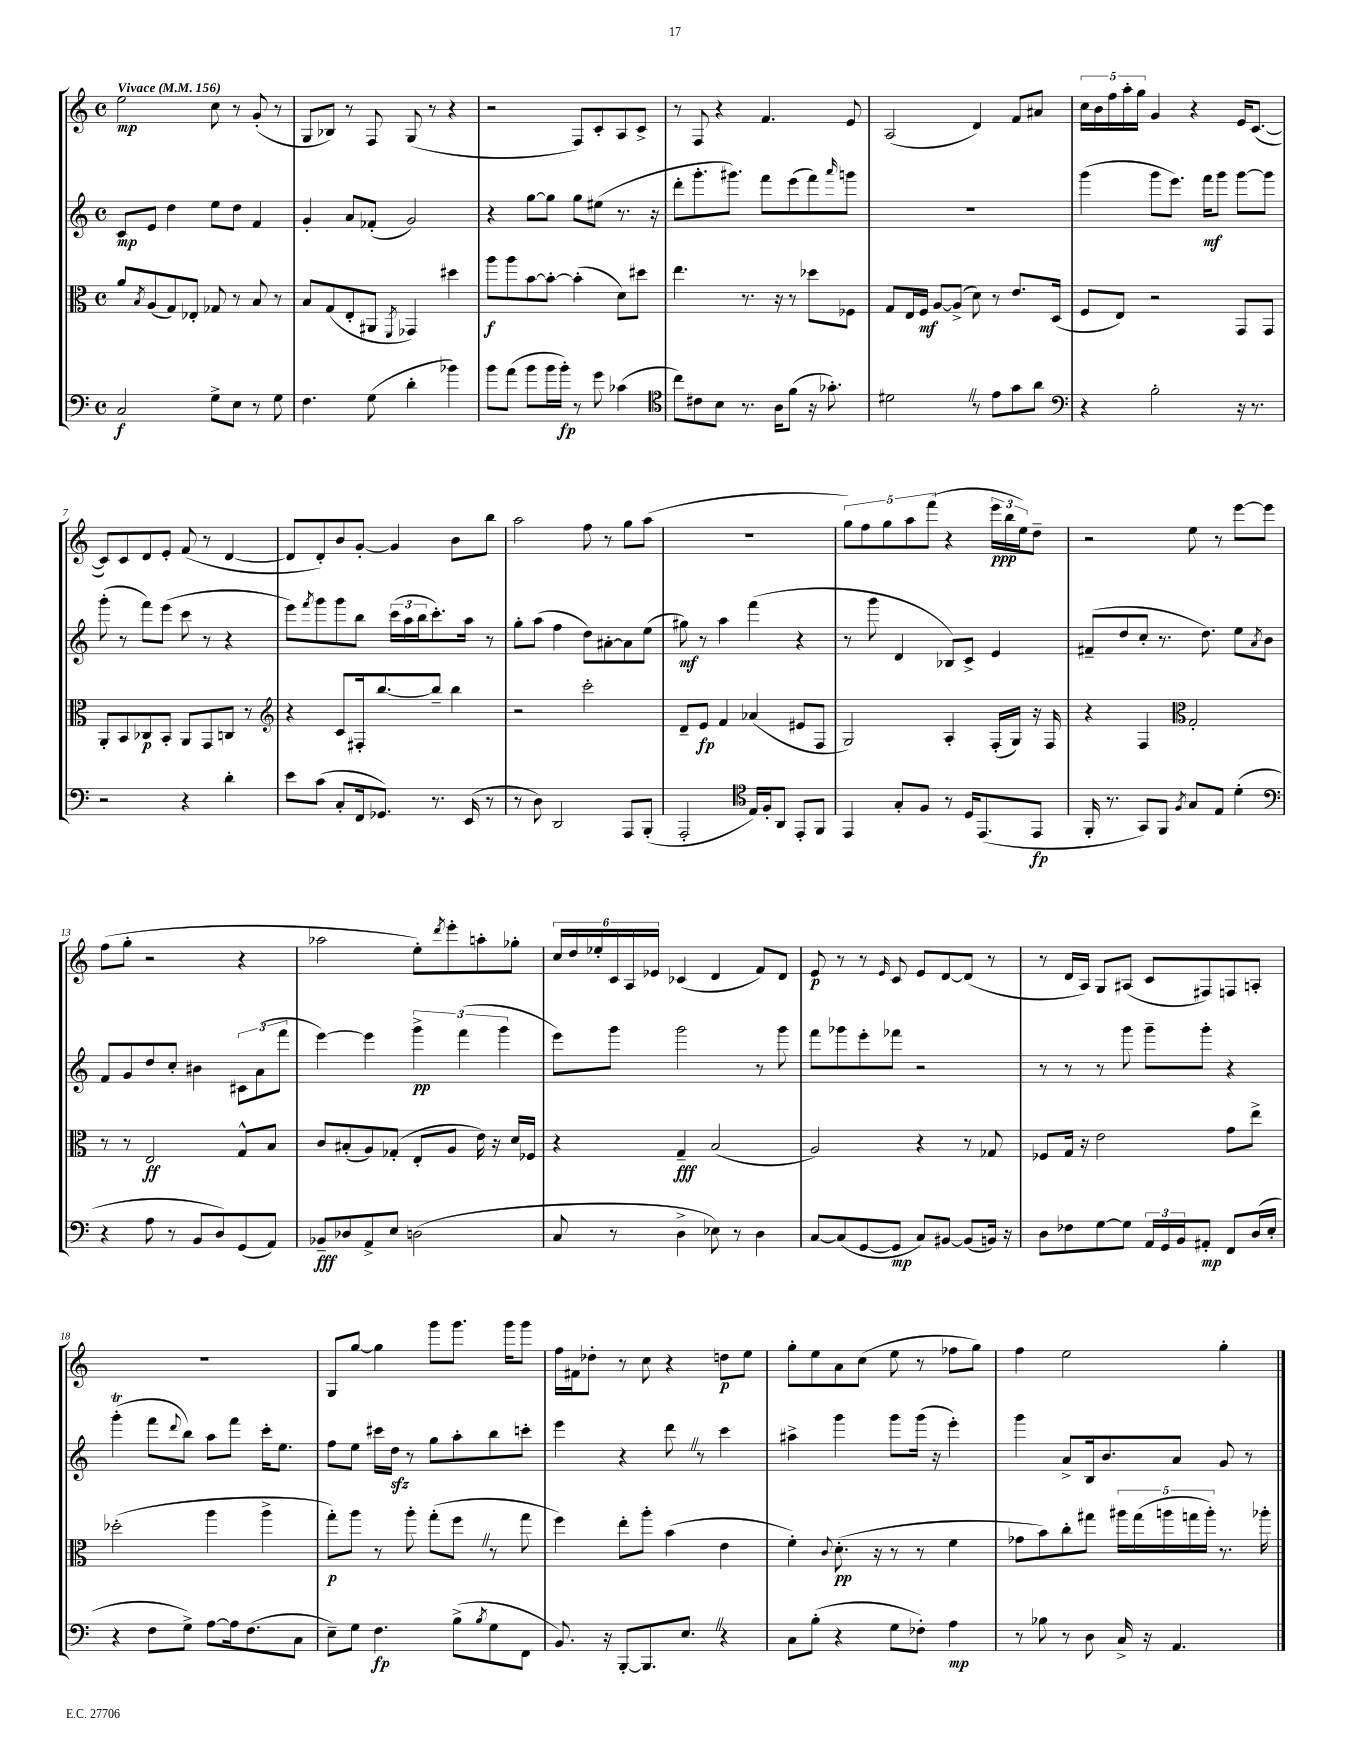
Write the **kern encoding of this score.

**kern	**kern	**kern	**kern
*staff4	*staff3	*staff2	*staff1
*clefF4	*clefC3	*clefG2	*clefG2
*k[]	*k[]	*k[]	*k[]
*M4/4	*M4/4	*M4/4	*M4/4
*met(c)	*met(c)	*met(c)	*met(c)
*MM156	*MM156	*MM156	*MM156
2C/	8a/L	8c/L	2ee\
.	8qB/	.	.
.	(8A/	8e/J	.
.	8G/)	4dd\	.
.	8E-'/J	.	.
8G^\L	8G-/	8ee\L	8cc\
8E\J	8r	8dd\J	8r
8r	8B/	4f/	(8g'/
8G\	8r	.	8r
=	=	=	=
4.F\	8B/L	4g'/	8G/L
.	(8G/	.	8B-/J)
.	8E'/	8a/L	8r
(8G\	8AA#/J	(8f-'/J	8F/
.	8qFF/	.	.
4d'\	4GG-/)	2g/)	(8G/
.	.	.	8r
4b-\)	4dd#\	.	4r
=	=	=	=
8b\L	8aa\L	4r	2r
(8a\J	8aa\	.	.
8b\L	[8b\	[8gg\L	.
16b\L	8b'\_J	8gg\]J	.
16b'\JJ)	.	.	.
8r	(4b'\]	8gg\L	8F/L)
8g\	.	(8ee#\J	8c'/
(4c-\	8d\L)	8.r	8A/
.	8dd#\J	.	8c^/J
.	.	16r	.
=	=	=	=
*clefC4	*	*	*
8cc\L)	4.ee\	8ddd'\L	8r
8c#\	.	8.ggg'\	8F/
8B\J	.	.	4r
.	.	8.ggg#\J)	.
8.r	8.r	.	.
.	.	8fff\L	4.f/
16A\LK	16r	.	.
(8f\J	8r	(8eee\	.
16r	8dd-\L	8fff\)	.
8.g-'\)	.	.	.
.	.	16qqaaa/	.
.	8F-\J	8ggg\J	8e/
=	=	=	=
2d#\	8G/L	1r	(2A/
.	16E/L	.	.
.	16F/JJ	.	.
.	[8A/L	.	.
.	(8A^/]J	.	.
8r	8d\)	.	4d/)
8e\L	8r	.	.
8g\	8.e/L	.	8f/L
8a\J	.	.	8a#/J
.	(16D/Jk	.	.
=	=	=	=
*clefF4	*	*	*
4r	8F/L	(4ggg\	20cc\LL
.	.	.	20b\
.	.	.	20ff\
.	8E/J)	.	.
.	.	.	20aa'\
.	.	.	20gg\JJ
2B'\	2r	8ggg\L	4g/
.	.	8.eee\J)	.
.	.	.	4r
.	.	16fff\LK	.
.	.	8ggg\J	.
16r	8GG/L	[8ggg\L	16e/LK
8.r	.	.	([8.c/J
.	8GG/J	8ggg\]J	.
=	=	=	=
2r	8AA'/L	(8ggg'\	8c/]L)
.	8BB/	8r	8c/
.	8C-/	8fff\L)	8d/
.	8BB'/J	(8eee\J	8e'/J
4r	8AA/L	8ccc\	(8f/
.	8GG/	8r	8r
4d'\	8C/J	4r	[4d/
.	8r	.	.
=	=	=	=
*	*clefG2	*	*
8e\L	4r	8eee\L)	8d/]L
.	.	8qfff/	.
(8c\J	.	8ggg\	8d'/)
8C'/L	8c/L	8ggg\	8b/
16FF/k	16F#'/k	8bb\J	[8g'/J
8.GG-/J)	[8.bb/	.	.
.	.	(24ccc\LL	4g/]
.	.	24aa\	.
.	.	24bb\J	.
8.r	8bb~/]J	8.ccc'\)	.
.	4bb\	.	8b\L
(16EE/	.	16aa\Jk	.
8r	.	8r	8bb\J
=	=	=	=
8r	2r	8gg'\L	2aa\
8D\)	.	(8aa\J	.
2DD/	.	4ff\	.
.	2ccc'\	8dd\L)	8ff\
.	.	[8a#'\	8r
8AAA/L	.	8a#\]	8gg\L
(8BBB'/J	.	(8ee\J	(8aa\J
=	=	=	=
2AAA'/	8d~/L	8gg#\)	1r
.	8e/J	8r	.
.	4f/	4aa\	.
*clefC4	*	*	*
16E/LL)	(4a-/	(4fff\	.
16F'/J	.	.	.
8AA/J	.	.	.
8EE'/L	8e#/L	4r	.
8FF/J	8F/J	.	.
=	=	=	=
4EE/	2G/)	8r	10gg\L)
.	.	.	10ff\
.	.	8ggg\	.
.	.	.	10gg\
8G'/L	.	4d/	.
.	.	.	10aa\
8F/J	.	.	.
.	.	.	(10fff\J
8r	4A'/	8B-/L)	4r
16D/LK	.	8c^/J	.
(8.EE/	.	.	.
.	(16F'/LL	4e/	24eee\LL
.	.	.	24bb\
.	16G/JJ)	.	.
.	.	.	24ee\J)
8EE/J	16r	.	8dd~\J
.	16F/	.	.
=	=	=	=
16FF'/	4r	(8f#~/L	2r
8.r	.	.	.
.	.	8dd/	.
8GG/L)	4F/	8cc'/J	.
8FF/J	.	8.r	.
*	*clefC3	*	*
8qF/	.	.	.
8G/L	2G'/	.	8ee\
.	.	8.dd\)	.
8E/J	.	.	8r
(4d'\	.	8ee\L	[8eee\L
.	.	8qa/	.
.	.	8b\J	8eee\]J
=	=	=	=
*clefF4	*	*	*
4r	8r	8f/L	(8ff\L
.	8r	8g/	8gg'\J
8A\	2E/	8dd/	2r
8r	.	8cc'/J	.
8BB/L	.	4b#\	.
8D/)	.	.	.
(8GG/	8G^^/L	12c#\L	4r
.	.	(12a\	.
8AA/J)	8B/J	.	.
.	.	12fff\J	.
=	=	=	=
8BB-~/L	8c/L	[4eee\)	2aa-\
8D-/	(8B#'/	.	.
8AA^/	8A/)	4eee\]	.
8E/J	(8G-'/J	.	.
(2D\	8E'/L	6ggg^\	8ee'\L)
.	.	.	8qddd/
.	8A/J	.	8eee'\
.	.	(6fff\	.
.	16e\)	.	8aa'\
.	16r	.	.
.	.	6ggg\	.
.	16d/LL	.	8gg-'\J
.	16F-/JJ	.	.
=	=	=	=
8C/	4r	8eee\L)	24cc/LL
.	.	.	24dd/
.	.	.	24ee-'/
8r	.	8ggg\J	24c/
.	.	.	24A/
.	.	.	24e-/JJ
4D^\	4G~/	2ggg\	(4c-/
8E-\)	(2B/	.	4d/
8r	.	.	.
4D\	.	8r	8f/L)
.	.	8ggg\	8d/J
=	=	=	=
[8C/L	2A/)	8fff\L	8e/
(8C/]	.	8ggg-\	8r
[8GG/	.	8eee'\	8r
.	.	.	16qqe/
8GG/]J	.	8fff-\J	8c/
8C/L)	4r	2r	8e/L
[8BB#/J	.	.	[8d/
(8BB#/]L	8r	.	(8d/]J
16BB/Jk)	8G-/	.	8r
16r	.	.	.
=	=	=	=
8D\L	8F-/L	8r	8r
8F-\	16G/Jk	8r	16d/LL
.	16r	.	16A/JJ)
[8G\	2e\	8r	8G/L
8G\]J	.	8ggg\	(8A#/J
24AA/LL	.	8ggg~\L	8c/L
24GG/	.	.	.
24BB/J	.	.	.
8AA#'/J	.	8ggg'\J	8F#/)
8FF/L	8g\L	4r	8F/
(16D/L	8ee^\J	.	8A'/J
16E'/JJ	.	.	.
=	=	=	=
4r	(2dd-'\	(4ggg'\	1r
8F\L	.	8fff\L	.
.	.	8qqddd/	.
8G^\J)	.	8bb\J)	.
[8A\L	4aa\	8aa\L	.
16A\]k	.	8fff\J	.
(8.F\	.	.	.
.	4aa^\	16ccc'\LK	.
.	.	8.ee\J	.
8C\J	.	.	.
=	=	=	=
8E~\L)	8gg'\L)	8ff\L	8G/L
8G\J	8aa\J	8ee\J	[8gg/J
4.F\	8r	16ccc#\LL	4gg\]
.	.	16dd\JJ	.
.	8aa'\	8r	.
.	(8gg'\L	8gg\L	8ggg\L
(8B^\L	8ff\J	8aa'\	8.ggg\J
8qB/	.	.	.
8G\	8r	8bb\	.
.	.	.	16ggg\LK
8FF\J	8gg\	8ccc'\J	8ggg\J
=	=	=	=
8.BB/)	4ff\)	4eee\	16ff\LL
.	.	.	16f#\J
.	.	.	8dd-'\J
16r	.	.	.
[8BBB'/L	8ee'\L	4r	8r
8.BBB/]	8aa'\J	.	8cc\
.	(4b\	8ddd\	4r
8.E/J	.	.	.
.	.	8r	.
4r	4e\	4ccc\	8dd\L
.	.	.	8ee\J
=	=	=	=
8C\L	4f'\)	4aa#^\	8gg'\L
(8B'\J	.	.	8ee\
.	8qqc/	.	.
4r	(8.d'\	4ggg\	8a\
.	.	.	(8cc\J
.	16r	.	.
8G\L	8r	8ggg\L	8ee\
8F-'\J)	8r	(16ggg\Jk	8r
.	.	16r	.
4A\	4f\	4eee'\)	8ff-\L
.	.	.	8gg\J)
=	=	=	=
8r	8g-\L	4ggg\	4ff\
8B-\	8b\)	.	.
8r	8cc'\	8a^/L	2ee\
8D\	8gg#\J	16B/k	.
.	.	8.b/	.
16C^/	20aa#\LL	.	.
.	(20gg#\	.	.
16r	.	.	.
.	20aa\	.	.
4.AA/	.	8a/J	.
.	20gg\	.	.
.	20aa'\JJ)	.	.
.	8.r	8g/	4gg'\
.	.	8r	.
.	16aa-'\	.	.
==	==	==	==
*-	*-	*-	*-
